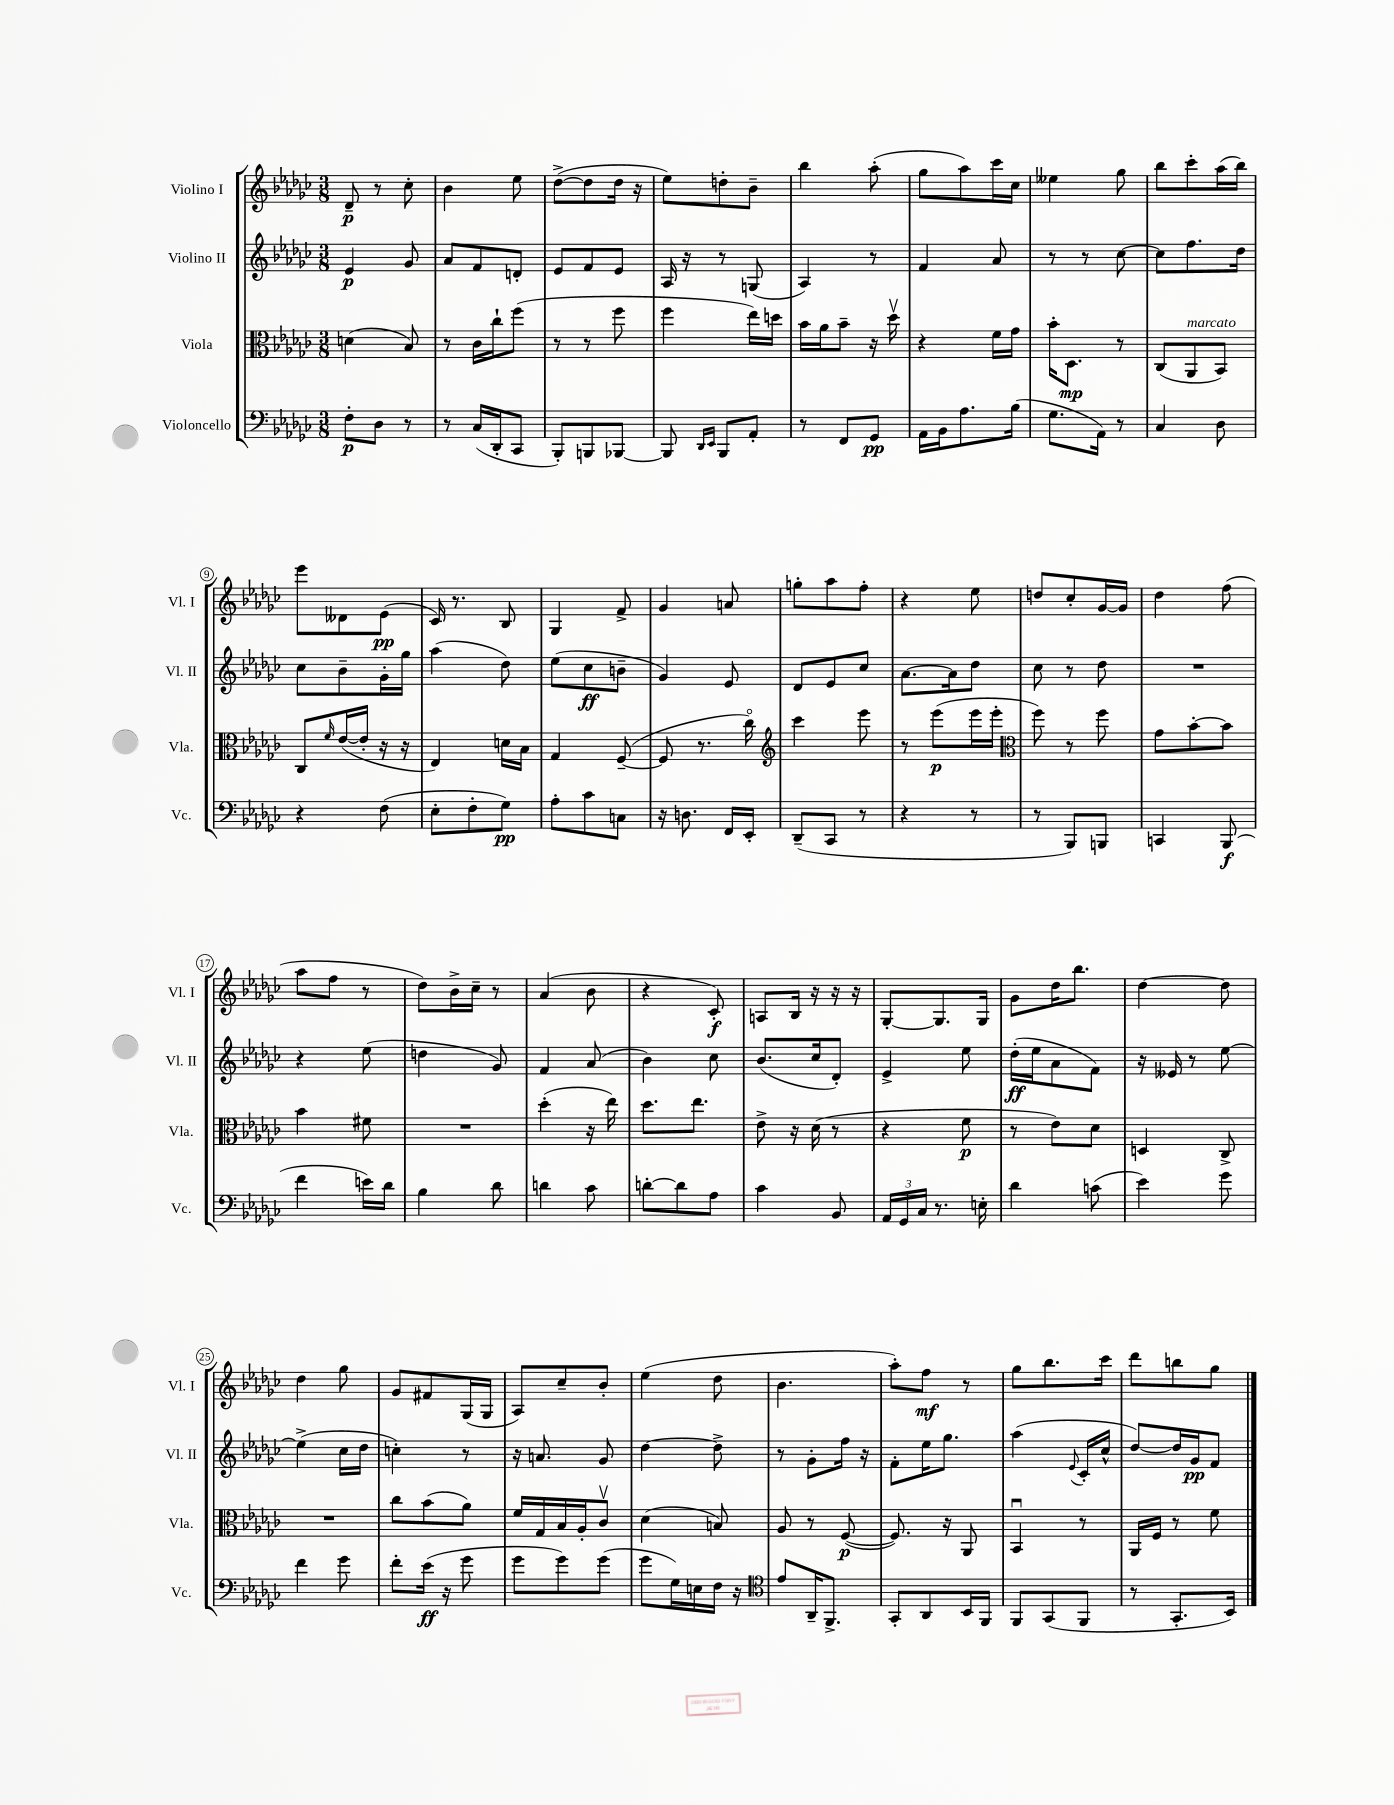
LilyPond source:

<<
\new StaffGroup <<
\new Staff = "s0" \with { instrumentName = "Violino I" shortInstrumentName = "Vl. I" } {
    \clef treble \key ges \major \numericTimeSignature \time 3/8
    des'8--\p r8 ces''8-. |
    bes'4 ees''8 |
    des''8~->( des''8 des''16 r16 |
    ees''8) d''8-. bes'8-- |
    bes''4 aes''8-.( |
    ges''8 aes''8) ces'''16 ces''16 |
    eeses''4 ges''8 |
    bes''8 ces'''8-. aes''16( bes''16) |
    ees'''8 deses'8 ees'8\pp( |
    ces'16) r8. bes8 |
    ges4 f'8-> |
    ges'4 a'8 |
    g''8-. aes''8 f''8-. |
    r4 ees''8 |
    d''8 ces''8-. ges'16~ ges'16 |
    des''4 f''8( |
    aes''8 f''8 r8 |
    des''8) bes'16-> ces''16-- r8 |
    aes'4( bes'8 |
    r4 ces'8-.\f) |
    a8 bes16 r16 r16 r16 |
    ges8~-. ges8. ges16 |
    ges'8 des''16 bes''8. |
    des''4~ des''8 |
    des''4 ges''8 |
    ges'8 fis'8 ges16( ges16 |
    aes8) ces''8-- bes'8-. |
    ees''4( des''8 |
    bes'4. |
    aes''8-.) f''8\mf r8 |
    ges''8 bes''8. ces'''16 |
    des'''8 b''8 ges''8 \bar "|." |
}
\new Staff = "s1" \with { instrumentName = "Violino II" shortInstrumentName = "Vl. II" } {
    \clef treble \key ges \major \numericTimeSignature \time 3/8
    ees'4\p ges'8 |
    aes'8 f'8 d'8-. |
    ees'8 f'8 ees'8 |
    aes16 r16 r8 g8( |
    aes4) r8 |
    f'4 aes'8 |
    r8 r8 ces''8~ |
    ces''8 f''8. des''16 |
    ces''8 bes'8-- ges'16-. ges''16 |
    aes''4( des''8) |
    ees''8( ces''8\ff b'8-- |
    ges'4) ees'8 |
    des'8 ees'8 ces''8 |
    aes'8.~ aes'16 des''8 |
    ces''8 r8 des''8 |
    R4. |
    r4 ees''8( |
    d''4 ges'8) |
    f'4 aes'8( |
    bes'4) ces''8 |
    bes'8.( ces''16 des'8-.) |
    ees'4-> ees''8 |
    des''16-.\ff( ees''16 aes'8 f'8) |
    r16 eeses'16 r8 ees''8~ |
    ees''4->( ces''16 des''16 |
    c''4-.) r8 |
    r16 a'8. ges'8 |
    des''4~ des''8-> |
    r8 ges'8-. f''16 r16 |
    f'8-. ees''16 ges''8. |
    aes''4( \appoggiatura { ees'8 } ces'16-. ces''16-^ |
    des''8~) des''16 ges'16\pp f'8 \bar "|." |
}
\new Staff = "s2" \with { instrumentName = "Viola" shortInstrumentName = "Vla." } {
    \clef alto \key ges \major \numericTimeSignature \time 3/8
    d'4( bes8) |
    r8 ces'16 ces''16-! f''8( |
    r8 r8 f''8 |
    f''4 ees''16) d''16 |
    bes'16 aes'16 bes'8-- r16 des''16\upbow |
    r4 f'16 ges'16 |
    bes'16-. des8.\mp r8 |
    ces8( aes,8^\markup { \italic "marcato" } bes,8) |
    ces8 \grace { f'16 } ees'16~( ees'16-. r16 r16 |
    ees4) d'16 bes16 |
    ges4 f8~--( |
    f8 r8. ces''16\flageolet) |
    \clef treble ces'''4 ees'''8 |
    r8 ees'''8\p( ees'''16 ees'''16-. |
    \clef alto f''8) r8 f''8 |
    ges'8 bes'8~-. bes'8 |
    bes'4 fis'8 |
    R4. |
    des''4-.( r16 ees''16) |
    des''8. ees''8. |
    ees'8-> r16 des'16( r8 |
    r4 f'8\p |
    r8 ees'8) des'8 |
    d4 ces8-> |
    R4. |
    ces''8 bes'8( aes'8) |
    f'16 ges16 bes16 aes16-. ces'8\upbow |
    des'4( b8) |
    aes8 r8 f8~\p( |
    f8.) r16 aes,8 |
    bes,4\downbow r8 |
    aes,16 f16 r8 f'8 \bar "|." |
}
\new Staff = "s3" \with { instrumentName = "Violoncello" shortInstrumentName = "Vc." } {
    \clef bass \key ges \major \numericTimeSignature \time 3/8
    f8-.\p des8 r8 |
    r8 ces16( des,16-. ces,8 |
    bes,,8-.) b,,8 bes,,8~ |
    bes,,8 \grace { des,16 ees,16 } bes,,8 aes,8-. |
    r8 f,8 ges,8\pp |
    aes,16 bes,16 aes8. bes16( |
    ges8. aes,16) r8 |
    ces4 des8 |
    r4 f8( |
    ees8-. f8-. ges8\pp) |
    aes8-. ces'8 c8 |
    r16 d8. f,16 ees,16-. |
    des,8--( ces,8 r8 |
    r4 r8 |
    r8 bes,,8) b,,8 |
    c,4 bes,,8\f( |
    f'4 e'16) des'16 |
    bes4 des'8 |
    d'4 ces'8 |
    d'8~-. d'8 aes8 |
    ces'4 bes,8 |
    \tuplet 3/2 { aes,16 ges,16 ces16 } r8. e16-. |
    des'4 c'8( |
    ees'4) ges'8 |
    f'4 ges'8 |
    f'8-. ees'16\ff( r16 ges'8 |
    ges'8 ges'8) ges'8( |
    ges'8 ges16) e16 f16 r16 |
    \clef tenor ees'8 aes,16-- f,8.-> |
    ges,8-. aes,8 bes,16 f,16 |
    f,8 ges,8( f,8 |
    r8 ges,8.-. bes,16) \bar "|." |
}
>>
>>
\layout { \context { \Score \override BarNumber.stencil = #(make-stencil-circler 0.1 0.3 ly:text-interface::print) } }
